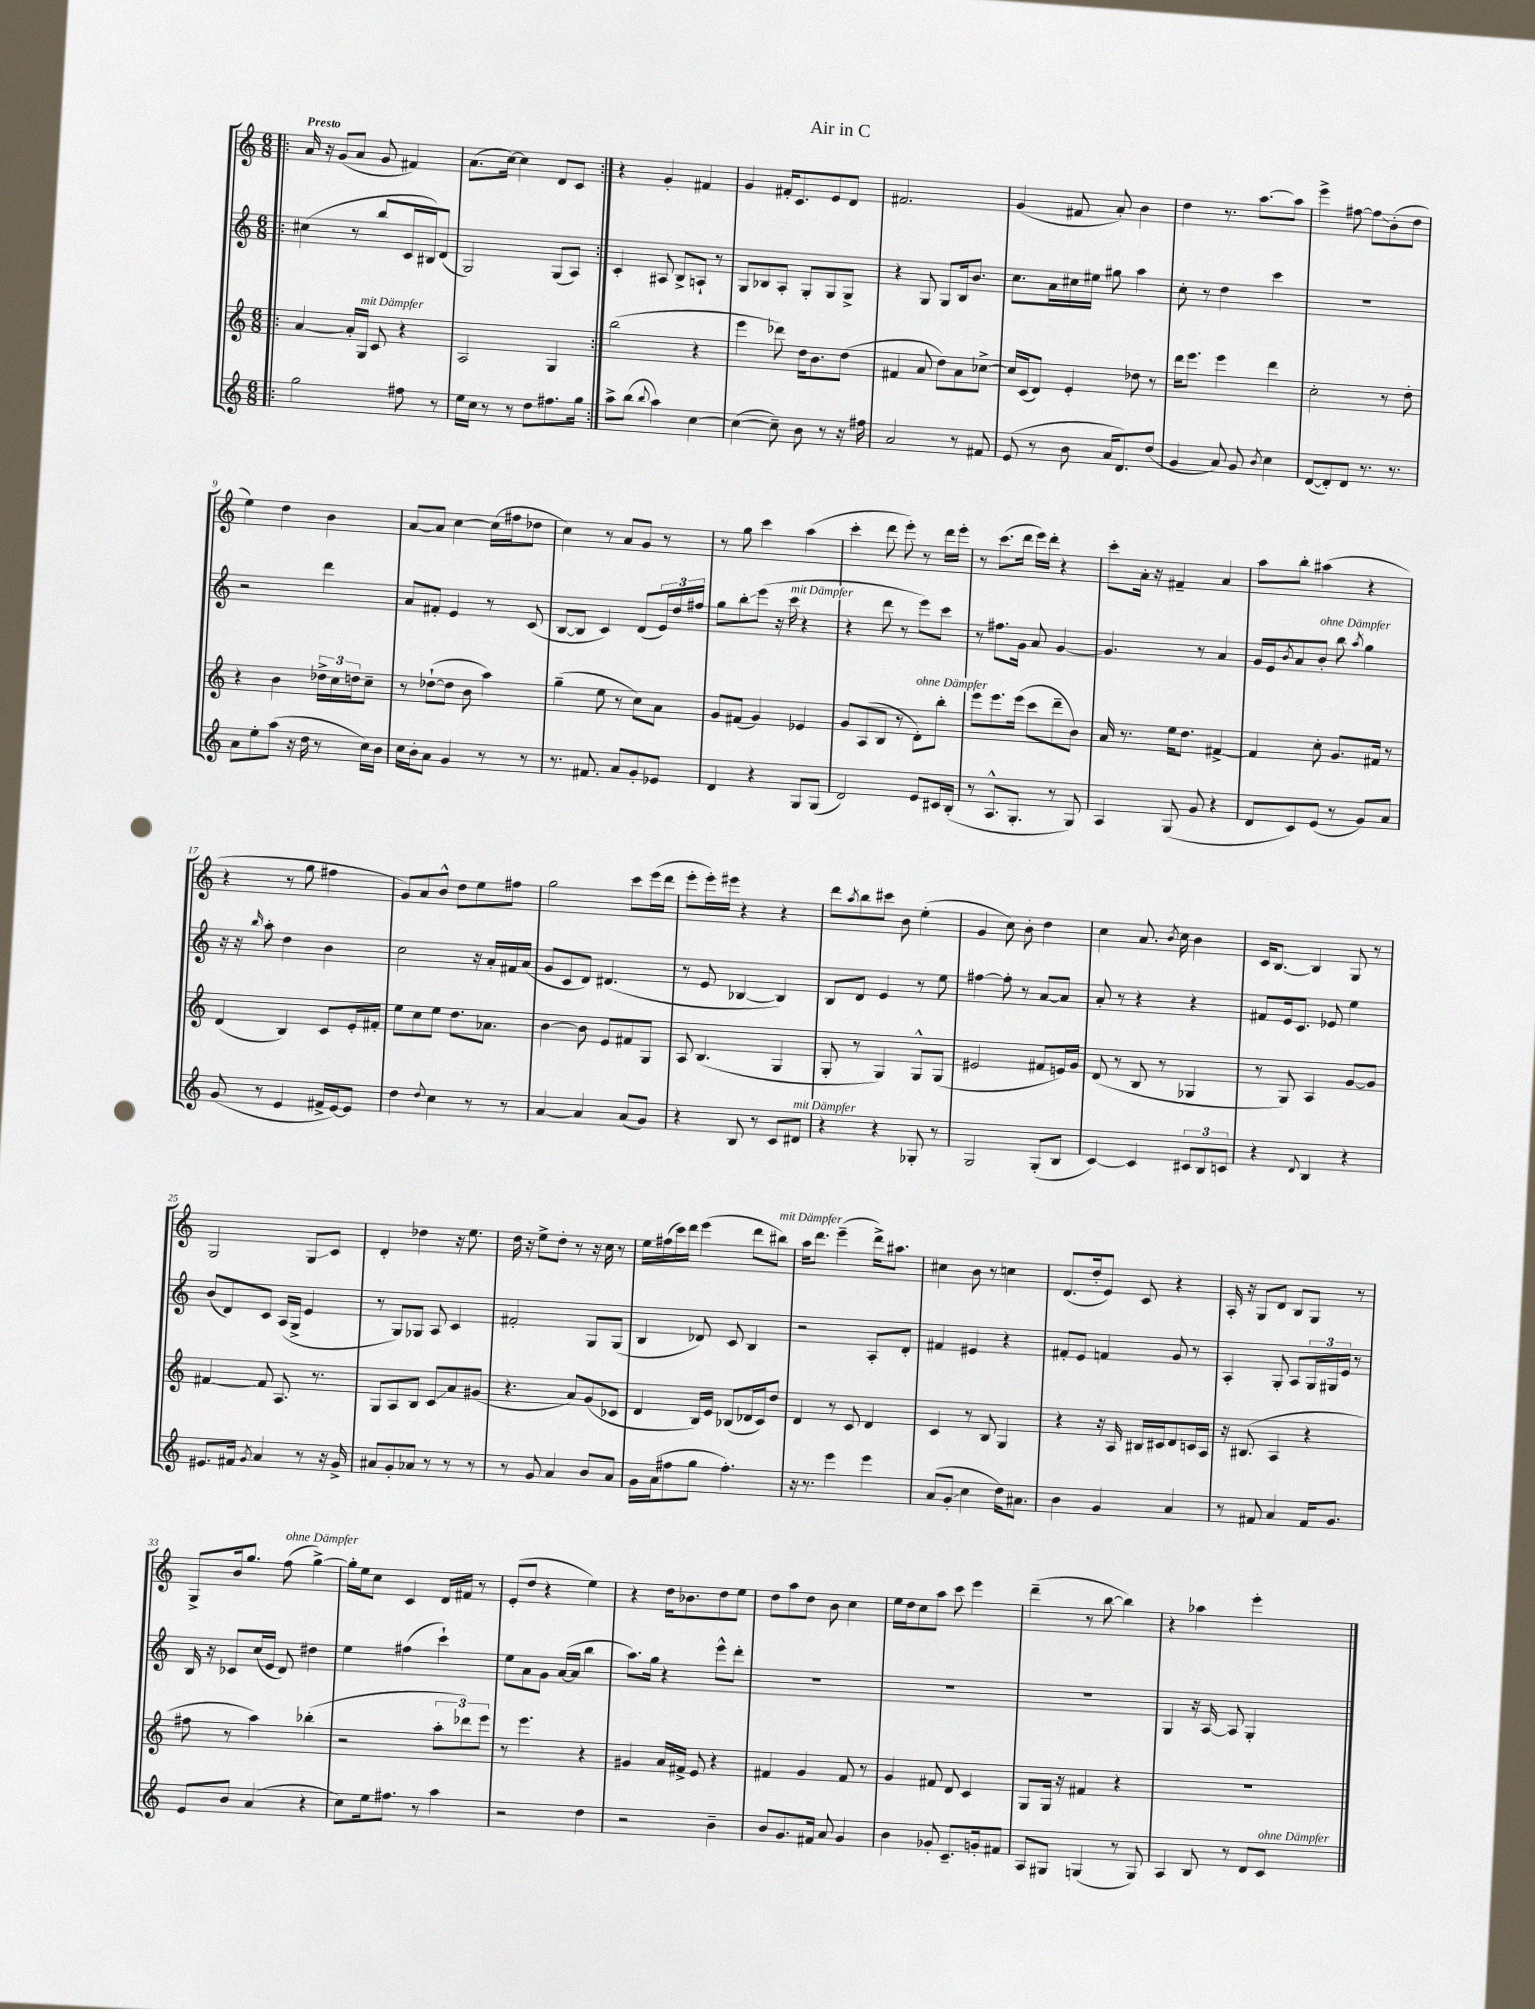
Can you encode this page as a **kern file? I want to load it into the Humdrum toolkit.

**kern	**kern	**kern	**kern
*staff4	*staff3	*staff2	*staff1
*clefG2	*clefG2	*clefG2	*clefG2
*k[]	*k[]	*k[]	*k[]
*M6/8	*M6/8	*M6/8	*M6/8
=!|:	=!|:	=!|:	=!|:
2gg	[4a	(4cc#	16a
.	.	.	16r
.	.	.	(8g
.	16a']	8r	8a
.	16G	.	.
.	8c	8bb	8g
8ff#	4r	16c	4f#)
.	.	16B#)	.
8r	.	(8d	.
=	=	=	=
16ee	2A	2G)	(8.a
16cc	.	.	.
8r	.	.	.
.	.	.	[16cc)
8r	.	.	4cc]
8dd	.	.	.
8.ff#	4G	(8G	8d
.	.	8A)	8c
16gg	.	.	.
=:|!	=:|!	=:|!	=:|!
8aa^	(2bb	4c'	4r
(8bb	.	.	.
8qqbb	.	.	.
4aa)	.	8A#	4g'
.	.	8B^	.
[4cc	4r	8A`	4f#
.	.	8r	.
=	=	=	=
(4cc_	4eee	8G	4g
.	.	8B-	.
8cc~])	8ddd-)	8A'	16f#'
.	.	.	8.c
8b	16dd	8G'	.
.	8.b	.	.
8r	.	8G	8e
16r	(8dd	8G^	8d
16ff#	.	.	.
=	=	=	=
2a	4f#	4r	2.f#
.	8a	8G	.
.	8dd)	8G	.
8r	8a	16B	.
.	.	8.b	.
8f#	[8cc-^	.	.
=	=	=	=
(8e	16cc-]	8.cc	(4g
.	(16c	.	.
8r	8d)	.	.
.	.	16a	.
8b	4e'	16cc#	8f#
.	.	16ee#	.
16a	.	8gg#	8a')
8.d)	.	.	.
.	8dd-	4aa	4b
(8dd	8r	.	.
=	=	=	=
4g	16ddd	8cc'	4dd
.	8.eee	.	.
.	.	8r	.
8a)	4eee	4dd	8.r
8g	.	.	.
.	.	.	[8.aa
8qb	.	.	.
4cc	4ddd	4ccc	.
.	.	.	8aa]
=	=	=	=
([8d	2cc'	2.r	4eee^
8d'])	.	.	.
8d	.	.	[8ff#
8.r	.	.	8ff#]
.	8r	.	(8b'
8.r	.	.	.
.	8dd'	.	8dd
=	=	=	=
8a	4r	2r	4ee)
8ee'	.	.	.
(8aa	4b	.	4dd
16r	.	.	.
16dd	.	.	.
8r	24dd-^	4ddd	4b
.	24cc	.	.
.	24dd	.	.
16cc)	8cc~	.	.
16b	.	.	.
=	=	=	=
16cc	8r	8a	[8a
16b'	.	.	.
8a	([8dd-`	8f#'	8a]
4g	8dd-]	4e	[4cc
.	8b	.	.
8r	4aa)	8r	(16cc]
.	.	.	16ff#
8r	.	(8c	8dd-
=	=	=	=
8.r	(4gg~	[8B	4cc)
.	.	8B]	.
8.f#	.	.	.
.	8ee	4c)	8r
8a	8r	.	8a
8g'	8cc)	(8d	8g
8e-	8a	24e)	8r
.	.	24dd	.
.	.	24ff#	.
=	=	=	=
4d	8g	8gg	8r
.	(8f#	8bb'	8gg
4r	4g)	(8eee	4ccc
.	.	16r	.
.	.	16ccc	.
8G	4e-	4r	(4aa
(8G	.	.	.
=	=	=	=
2d)	8g	4r	4ccc'
.	(8A	.	.
.	8B	8ddd	8ddd
.	8r	8r	8eee')
8e	8d')	8eee)	8r
16c#	8bb'	8ccc	16ddd
(16B'	.	.	16eee'
=	=	=	=
8r	8eee	8r	8r
8.A^^	8.eee	8.ff#	(8.ccc
8.G'	(16eee	16g	16ddd
.	8ccc	8a	16eee)
.	.	.	16ddd'
8r	8ddd~	[4g	4r
8G)	8b)	.	.
=	=	=	=
4A	16a	4.g]	8ccc'
.	8.r	.	.
.	.	.	16a'
.	.	.	16r
(8G	16ee	.	4f#~
.	8.dd	.	.
8g	.	8r	.
4r	[4f#^	4a	4a
=	=	=	=
8d	4f#]	16g	8aa
.	.	16e	.
.	.	8qb	.
8c)	.	8a	8bb'
(8e	8cc'	8b'	(4aa#
8r	8.g	8bb	.
.	.	8qaa	.
8g)	.	4gg	4r
.	16f#	.	.
8a	8r	.	.
=	=	=	=
(8g	(4d	16r	4r
.	.	16r	.
.	.	16qqbb	.
8r	.	8aa'	.
4e	4B)	4dd	8r
.	.	.	8gg
16f#^	8c	4b	4ff#
[16e)	.	.	.
8e]	16e'	.	.
.	16f#'	.	.
=	=	=	=
4dd	8ee	2cc	8g)
.	8cc	.	8a
8qqdd	.	.	.
4cc	8ee	.	8b^^
.	8.dd	.	8dd
8r	.	16r	8ee
.	8.a-	16a'	.
8r	.	16f#	8ff#
.	.	(16a	.
=	=	=	=
[4a	[4b	8g	2gg
.	.	8c	.
4a]	8b]	8d)	.
.	8e	(4.d#	.
(8a	8f#	.	8ccc
8g)	8G	.	(16eee
.	.	.	16ddd
=	=	=	=
4r	8A	8r	8eee'
.	(4.B	8e	16eee')
.	.	.	16eee#
8B	.	[4B-	4r
8r	.	.	.
8c	4G	4B-])	4r
8d#	.	.	.
=	=	=	=
4r	8G'	8B	8ddd
.	.	.	8qaa
.	8r	8d	8bb
4r	4G)	4e	8ccc#
.	.	.	8b
8G-'	8G^^	8r	(4ee'
8r	(8G	8ee	.
=	=	=	=
2G	2e#	[4ff#	4g
.	.	8ff#']	8cc)
.	.	8r	8b'
(8G'	8f#	[8a	4dd
8B	16e)	8a]	.
.	16g	.	.
=	=	=	=
[4c)	(8d	8a'	4cc
.	8r	8r	.
4c]	8B	4r	8.a
.	8r	.	.
.	.	.	8qb
.	.	.	16cc
12c#	4G-	4r	4b
12B	.	.	.
12c	.	.	.
=	=	=	=
4r	8r	8f#	16c
.	.	.	[8.B
.	8G)	16e	.
.	.	8.c	.
8qqd	.	.	.
4B	4A	.	4B]
.	.	8e-	.
4r	[8g	4ee	8G
.	8g]	.	8r
=	=	=	=
8.e#	[4f#	(8b	2G
.	.	8d)	.
16f#	.	.	.
8qg	.	.	.
4a	8f#]	8c	.
.	8.A	(16A	.
.	.	16G^	.
8r	.	4e	8G
.	8.r	.	.
16r	.	.	8c
16g^	.	.	.
=	=	=	=
8a#	8G	8r	4d'
8g'	8A	8G)	.
8a-	8B	8G-	4dd-
8r	8c	8A	.
8r	8a	4c	16r
.	.	.	8.ee
8r	(8g#	.	.
=	=	=	=
8r	4.r	2f#'	16dd
.	.	.	16r
8g	.	.	8ee^
4a	.	.	8dd'
.	8a)	.	8r
8b	(8g	8G	16r
.	.	.	16cc
8a	8c-	(8G	8r
=	=	=	=
16g	4d	4B	16ee
(16a	.	.	(16ff#
8ff#	.	.	16ccc)
.	.	.	16ddd
8gg	16B)	8d-)	(4eee
.	16e	.	.
4.ff#')	(8B-	8c	.
.	16d-	4B	8ddd
.	16c)	.	.
.	8dd	.	8bb#)
=	=	=	=
16r	4d	2r	16aa
8.r	.	.	8.ddd
4eee	8r	.	(4eee~
.	8c	.	.
4eee	4d	8A'	16ddd^)
.	.	.	8.aa#
.	.	8d'	.
=	=	=	=
(8a	4c	4f#	4cc#
8g'	.	.	.
4cc	8r	4e#	8b
.	8B	.	8r
16dd)	4G	4r	4cc
8.a#	.	.	.
=	=	=	=
4b	4r	8f#'	(8.d
.	.	8e	.
.	.	.	16dd'
4g	16r	4f	8e)
.	16A	.	.
.	16B#	.	8c
.	16c#	.	.
4a	8d	8g	4r
.	16c	8r	.
.	16A	.	.
=	=	=	=
8r	16r	4A'	16A'
.	(8.B#	.	16r
8f#	.	.	8G
4a	4A	8G'	8d
.	.	8A	8B
16f#	4r	24G	8G
.	.	24G#	.
8.g	.	.	.
.	.	24e	.
.	.	8r	8r
=	=	=	=
8e	8ff#	16B	8G^
.	.	16r	.
8b	8r	8c-	16b
.	.	.	8.gg
(4a	4aa)	(16cc	.
.	.	16e	.
.	.	8d)	(8ff
4r	(4bb-'	4dd#	[4gg^)
=	=	=	=
8cc)	2r	4ee	16gg']
.	.	.	16ee
16ee	.	.	8cc
8.ff#	.	.	.
.	.	(4ff#	4c
8r	.	.	.
4aa	12aa'	4ccc`)	16d
.	.	.	16f#
.	12ddd-)	.	.
.	.	.	8r
.	12eee	.	.
=	=	=	=
2r	8r	8ee	(8e'
.	4.eee	8a	8dd
.	.	8g	4r
.	.	([16a	.
.	.	16a]	.
4dd	4r	4bb	4ee)
=	=	=	=
2r	4g#	8.aa)	4r
.	.	16gg	.
.	16a	4r	16dd
.	16f#^	.	8.b-
.	8e	.	.
4b~	4r	8eee^^	8dd
.	.	8ddd'	8ee
=	=	=	=
8b	4f#	2.r	8dd
8.g	.	.	8aa
.	4g	.	8dd
16f#	.	.	.
8a	.	.	8b
4g	8f#	.	4cc
.	8r	.	.
=	=	=	=
4b	4g	2.r	16ee
.	.	.	16dd
.	.	.	8cc
8g-'	8f#	.	8aa
8.c~	8d	.	8ccc
.	4c	.	4eee
16g'	.	.	.
8f#	.	.	.
=	=	=	=
8A	8G	2.r	(4ddd~
8G#	16G	.	.
.	16r	.	.
(4G	4f#	.	8r
.	.	.	[8bb
8r	4r	.	4bb])
8G)	.	.	.
=	=	=	=
4A	2.r	4G	4r
8B	.	16r	4aa-
.	.	[16A	.
8r	.	8A]	.
8d	.	4G'	4eee'
8c	.	.	.
==	==	==	==
*-	*-	*-	*-
